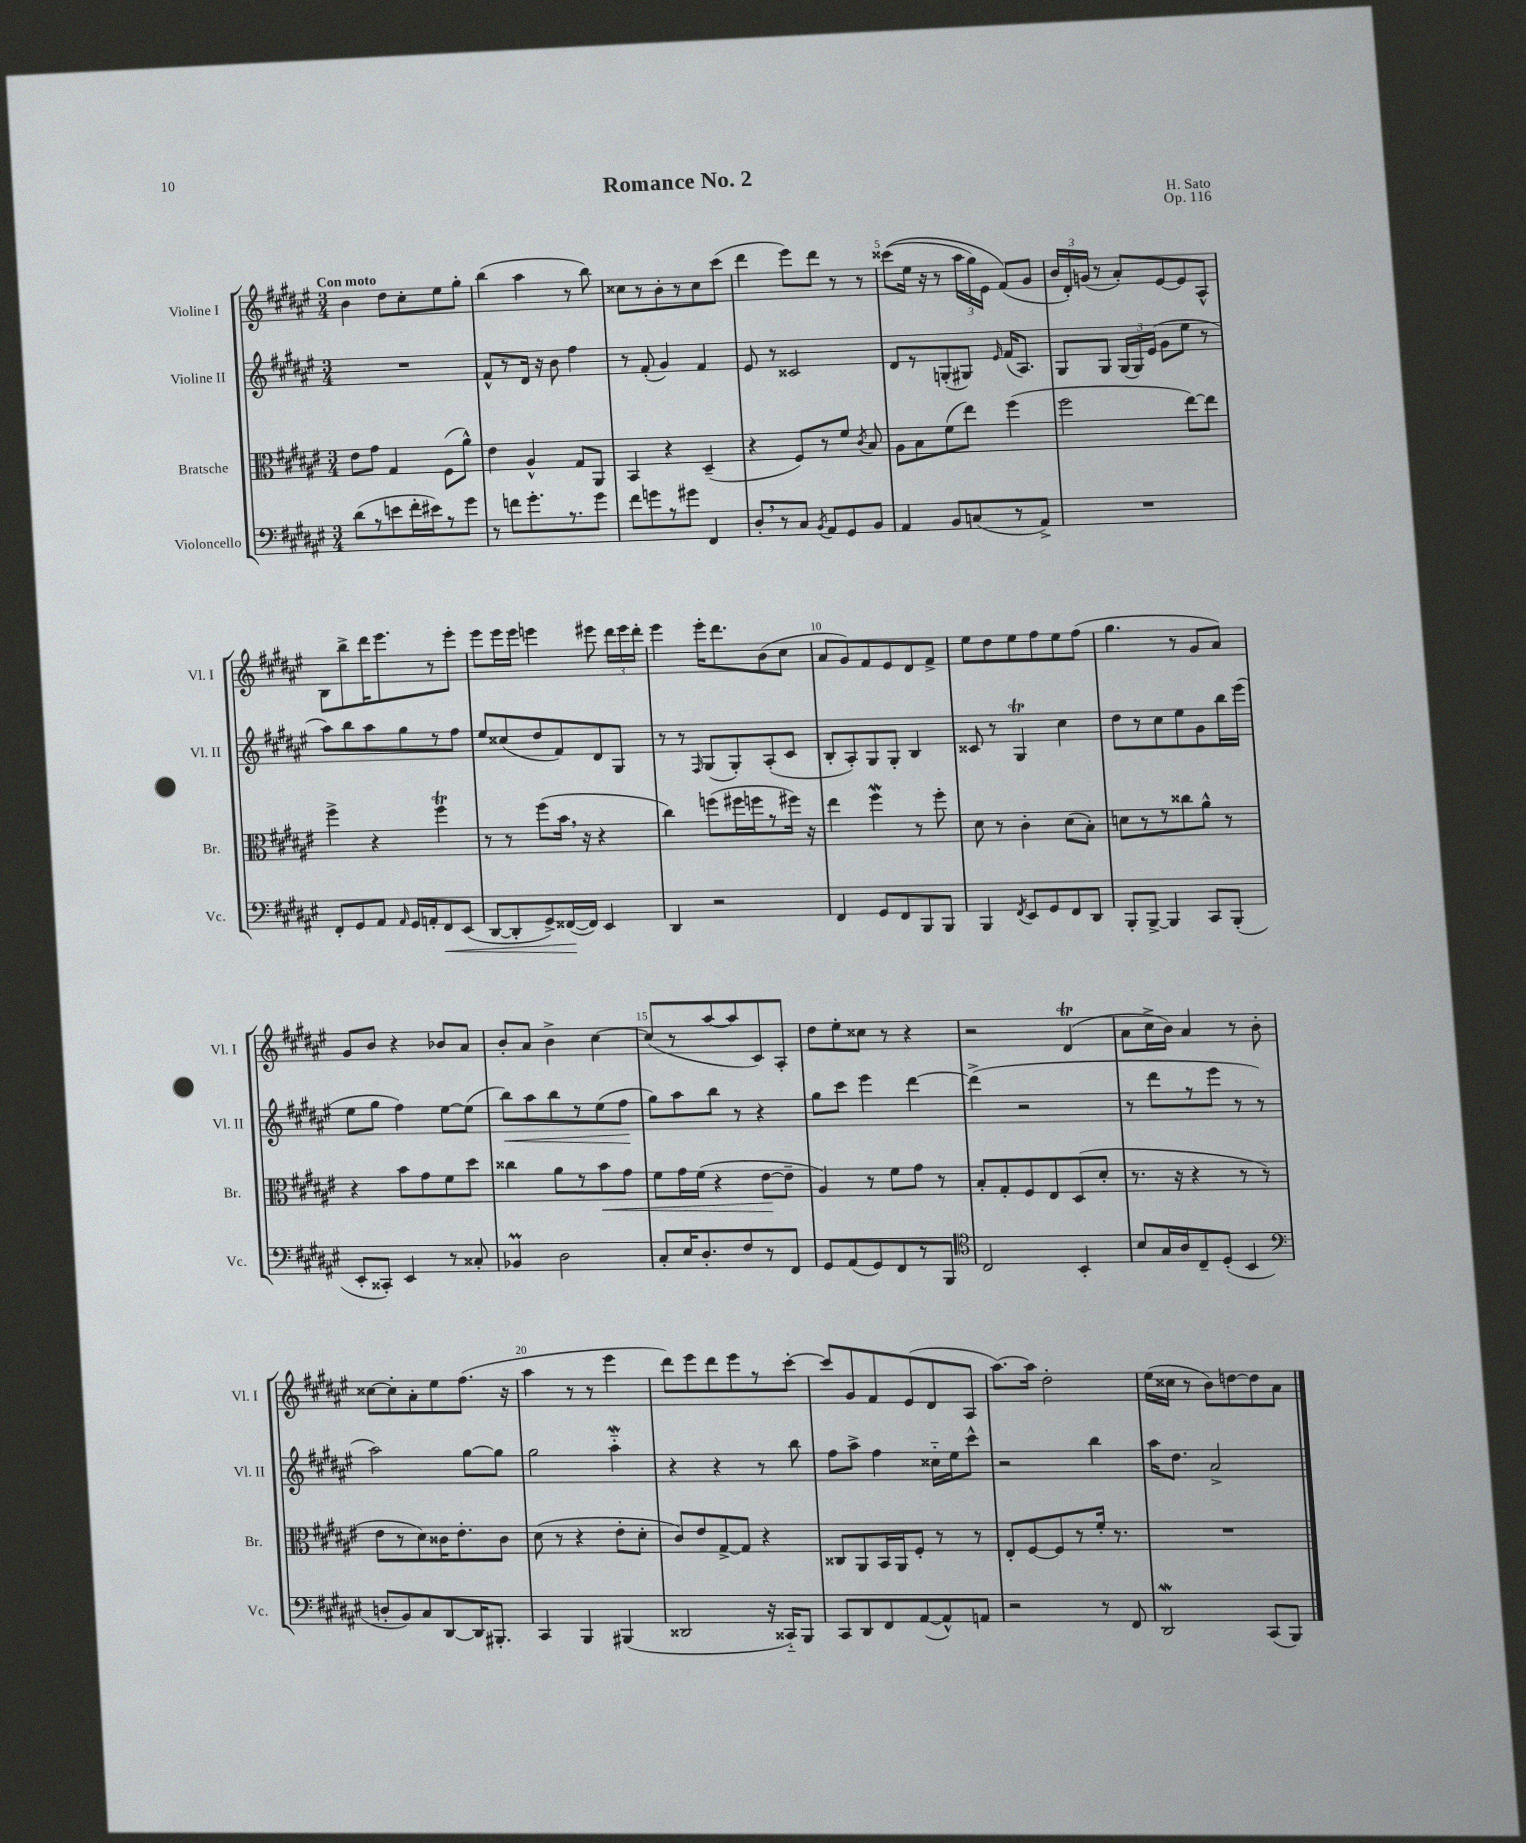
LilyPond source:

\header { title = "Romance No. 2" composer = "H. Sato" opus = "Op. 116" }
<<
\new StaffGroup <<
\new Staff = "s0" \with { instrumentName = "Violine I" shortInstrumentName = "Vl. I" } {
    \clef treble \key fis \major \numericTimeSignature \time 3/4 \tempo "Con moto"
    \autoBeamOff b'4 dis''8[ cis''8-. eis''8 gis''8]-. |
    b''4( ais''4 r8 b''8) |
    cisis''8[ r8 b'8-. r8 cisis''8 cis'''8]( |
    dis'''4 eis'''8[) dis'''8] r8 r8 |
    cisis'''8[(\( eis''16] r16 r8 \tuplet 3/2 { ais''16[ gis''16) eis'16] } fis'8[(\) gis'8] |
    \tuplet 3/2 { b'16[ dis'16-.) g'16]( } r8 ais'8[-.) eis'8~ eis'8 ais8]-^ |
    b8[ b''8-> dis'''16 eis'''8. r8 eis'''8]-. |
    eis'''8[ eis'''16 eis'''16] e'''4 eis'''8 \tuplet 3/2 { dis'''16[ eis'''16 dis'''16]-. } |
    eis'''4 eis'''16[-. dis'''8. b'8( cis''8] |
    ais'8[ gis'8) fis'8 eis'8 dis'8 fis'8]-> |
    eis''8[ dis''8 eis''8 fis''8 eis''8 fis''8]( |
    gis''4. r8 gis'8[ ais'8]) |
    gis'8[ b'8] r4 bes'8[ ais'8] |
    b'8[-. ais'8] b'4-> cis''4~ |
    cis''8[( r8 ais''8~ ais''8 cis'8) ais8]-. |
    dis''8[ eis''8-. cisis''8] r8 r4 |
    r2 dis'4\trill( |
    ais'8[ cis''16-> b'16]) ais'4 r8 b'8-. |
    cisis''8[~ cisis''8-. ais'8-. eis''8 fis''8.]( r16 |
    ais''4 r8 r8 eis'''4 |
    dis'''8[) eis'''8 dis'''8 eis'''8 r8 cis'''8]~-. |
    cis'''8[ gis'8 fis'8 eis'8( dis'8 ais8] |
    ais''8.[~) ais''16] dis''2-. |
    eis''16[( cisis''16] r8 b'8[) d''8~ d''8 ais'8] \bar "|." |
}
\new Staff = "s1" \with { instrumentName = "Violine II" shortInstrumentName = "Vl. II" } {
    \clef treble \key fis \major \numericTimeSignature \time 3/4
    \autoBeamOff R2. |
    fis'8[-^ r8 dis'16] r16 b'8 fis''4 |
    r8 fis'8-.( gis'4) fis'4 |
    eis'8 r8 cisis'2 |
    dis'8[ r8 g8-.( gis8]) \grace { eis'16 } fis'16[( ais8.]) |
    gis8[ gis8] \tuplet 3/2 { gis16[( gis16) eis'16]( } gis'8[ eis''8] r8 |
    ais''8[) b''8 ais''8 gis''8 r8 fis''8] |
    eis''8[ cisis''8( dis''8 fis'8) dis'8 gis8] |
    r8 r8 \grace { fis16 } gis8[( gis8-.) ais8-.( cis'8] |
    b8[-. ais8-.) gis8 gis8]-. b4 |
    cisis'8 r8 gis4\trill cis''4 |
    dis''8[ r8 cis''8 eis''8 gis'8 b''16 eis'''16]( |
    eis''8[ gis''8] fis''4) eis''8[~ eis''8]( |
    b''8[\<) ais''8 b''8 r8 eis''8( fis''8]\! |
    gis''8[) ais''8 b''8] r8 r4 |
    gis''8[ cis'''8] eis'''4 dis'''4~ |
    dis'''4->( r2 |
    r8 dis'''8[ r8 eis'''8] r8 r8 |
    ais''2) gis''8[~ gis''8] |
    gis''2 ais''4-_\mordent |
    r4 r4 r8 b''8 |
    fis''8[ ais''8]-> fis''4 cisis''16[-_ eis''16 cis'''8]-^ |
    r2 b''4 |
    ais''16[ dis''8.] ais'2-> \bar "|." |
}
\new Staff = "s2" \with { instrumentName = "Bratsche" shortInstrumentName = "Br." } {
    \clef alto \key fis \major \numericTimeSignature \time 3/4
    \autoBeamOff eis'8[ gis'8] gis4 fis8[( ais'8]-^) |
    eis'4 ais4-^ gis8[ ais,8] |
    b,4 r4 dis4--( |
    r4 fis8[) r8 fis'8] \acciaccatura { cis'8 } b8 |
    ais8[ b8 fis'8( eis''8]) fis''4( |
    fis''2 eis''8[~) eis''8] |
    fis''4-> r4 fis''4\trill |
    r8 r8 fis''8[( b'16] \breathe r16 r4 |
    cis''4) f''8[( fis''16 f''16 r8 fis''16]) r16 |
    eis''4 fis''4\mordent r8 fis''8-. |
    dis'8 r8 cis'4-. dis'8[( b8]-.) |
    d'8[ r8 r8 cisis''8 ais'8]-^ r8 |
    r4 b'8[ gis'8 fis'8 dis''8] |
    cisis''4 ais'8[ r8 b'8\< gis'8] |
    fis'8[ gis'16 fis'16]( r4 eis'8[~\! eis'8]-- |
    ais4) r8 fis'8[ gis'8] r8 |
    b8[-. gis8-. fis8 eis8 dis8( dis'8]-. |
    r8. r16 r4 r8 r8 |
    eis'8[ r8 dis'8) cisis'16 eis'8.-. cisis'8] |
    dis'8( r8 r4 eis'8[-. dis'8]-. |
    cis'8[) eis'8 gis8~-> gis8] r4 |
    cisis8[ ais,8 b,16 ais,16 fis8]-. r8 r8 |
    eis8[-. fis8~ fis8 r8 fis'16]-. r8. |
    R2. \bar "|." |
}
\new Staff = "s3" \with { instrumentName = "Violoncello" shortInstrumentName = "Vc." } {
    \clef bass \key fis \major \numericTimeSignature \time 3/4
    \autoBeamOff dis'8[( r8 e'8 fis'16-. eis'16) r8 gis'8] |
    r8 f'8[ gis'8.-. r8. gis'8] |
    fis'8[ g'8 r8 gis'8] fis,4 |
    dis8[-. \breathe r8 cis8] \acciaccatura { b,8 } ais,8[ gis,8 b,8] |
    ais,4 b,8[ c8( r8 ais,8]->) |
    R2. |
    fis,8[-. gis,8 ais,8] \grace { ais,16 } gis,16[ a,16-. fis,8\< eis,8]( |
    dis,8[~ dis,8-. gis,8->) fisis,16~\!( fisis,16]) eis,4 |
    dis,4 r2 |
    fis,4 gis,8[ fis,8 b,,8 b,,8] |
    b,,4 \acciaccatura { fis,8 } eis,8[ gis,8 fis,8 dis,8] |
    b,,8[-. b,,8]~-> b,,4 cis,8[ b,,8]-.( |
    eis,8[-. cisis,8]-.) eis,4 r8 cisis8-. |
    bes,4\prall dis2 |
    cis8[-. eis16 dis8.-. fis8 r8 fis,8] |
    gis,8[ ais,8( gis,8) fis,8 r8 b,,8] |
    \clef tenor cis2 b,4-. |
    b8[ gis16 ais16 cis8-- dis8]-.( b,4 |
    \clef bass d8[-. b,8) cis8 dis,8~ dis,16 bis,,8.]-. |
    cis,4 b,,4 bis,,4( |
    disis,2 r16 cisis,16[-_) b,,8] |
    cis,8[ dis,8 fis,8 ais,8~( ais,8-^) a,8] |
    r2 r8 fis,8 |
    dis,2\mordent cis,8[( b,,8]) \bar "|." |
}
>>
>>
\layout { \context { \Score \override BarNumber.break-visibility = ##(#f #t #t) barNumberVisibility = #(every-nth-bar-number-visible 5) } }
